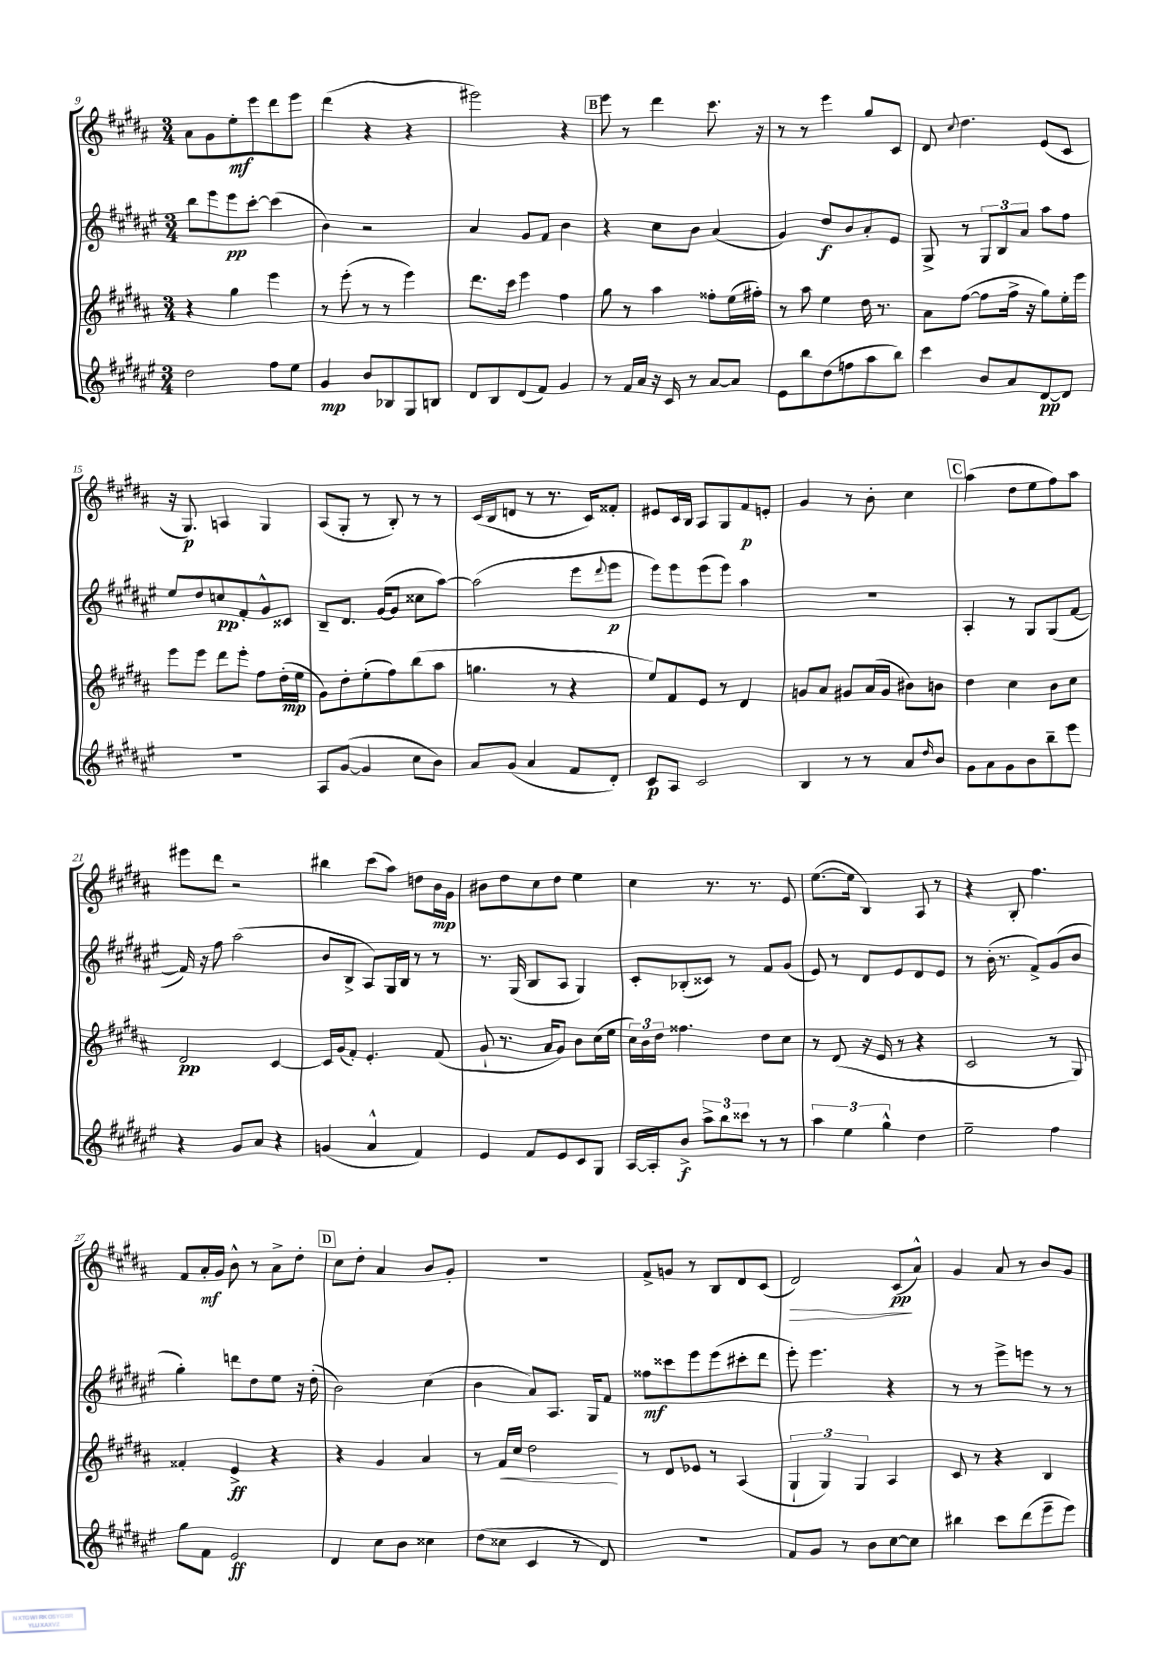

**kern	**kern	**kern	**kern
*staff4	*staff3	*staff2	*staff1
*clefG2	*clefG2	*clefG2	*clefG2
*k[f#c#g#d#a#e#]	*k[f#c#g#d#a#]	*k[f#c#g#d#a#e#]	*k[f#c#g#d#a#]
*M3/4	*M3/4	*M3/4	*M3/4
2dd#	4r	8bb	8a#
.	.	8eee#	8g#
.	4gg#	8eee#	8ee'
.	.	[8ccc#'	8eee
8ff#	4eee	(4ccc#]	8ddd#
8ee#	.	.	8eee
=	=	=	=
4g#	8r	4b)	(4ddd#
.	(8eee'	.	.
8b	8r	2r	4r
8B-	8r	.	.
8G#	4eee)	.	4r
8B	.	.	.
=	=	=	=
8d#	8.ddd#	4a#	2eee#)
8B	.	.	.
.	16ccc#	.	.
(8d#	4eee	8g#	.
8f#)	.	8f#	.
4g#	4ff#	4b	4r
=	=	=	=
8r	8gg#	4r	8eee
16f#	8r	.	8r
16a#	.	.	.
16r	4aa#	8cc#	4ddd#
16c#	.	.	.
8r	.	8b	.
[8a#	8ff##'	(4a#	8.ccc#
8a#]	(16ee	.	.
.	16ff#')	.	16r
=	=	=	=
8e#	8r	4g#)	8r
8bb	8aa#	.	8r
(8dd#	4ee	8dd#	4eee
8ff	.	8b	.
8aa#	16dd#	8a#'	8gg#
.	8.r	.	.
8bb)	.	8e#	8c#
=	=	=	=
4ccc#	8a#	8G#^	8d#
.	.	.	8qqcc#
.	([8ff#	8r	4.dd#
8b	8ff#]	12G#	.
.	.	12B	.
8a#	16ff#^	.	.
.	.	12a#	.
.	16r	.	.
[8d#	8gg#)	8aa#	(8e
8d#]	16ee'	8ff#	8c#
.	16eee	.	.
=	=	=	=
2.r	8eee	8ee#	16r
.	.	.	8.G#)
.	8eee	8dd#	.
.	8ddd#	8cc	4A
.	8eee'	8f#'	.
.	8ff#	8g#^^	4G#
.	(16dd#'	8c##	.
.	16ee	.	.
=	=	=	=
8A#	8g#)	8B~	(8A#
([8g#	8dd#'	8.d#	8G#'
4g#]	(8ee'	.	8r
.	.	([16g#	.
.	8ff#)	8g#]	8B')
8cc#	(8bb	8cc##	8r
8b)	8aa#	[8aa#)	8r
=	=	=	=
8a#	4.gg	(2aa#]	(16c#
.	.	.	16B
(8g#	.	.	8d
4a#	.	.	8r
.	8r	.	8.r
8f#	4r	8eee#	.
.	.	.	16c#)
.	.	8qqddd#	.
8d#')	.	8eee#	8f##'
=	=	=	=
8c#	8ee)	8eee#)	8e#
8A#	8f#	8eee#	16c#
.	.	.	16B
2c#	8e	(8eee#	8A#
.	8r	8eee#)	8G#
.	4d#	4aa#	8f#
.	.	.	8e'
=	=	=	=
4B	8g	2.r	4g#
.	8a#	.	.
8r	8g#	.	8r
8r	(16a#	.	8b'
.	16g#	.	.
8a#	8b#)	.	4cc#
16qqdd#	.	.	.
8b	8b	.	.
=	=	=	=
8g#	4dd#	4A#'	(4aa#
8a#	.	.	.
8g#	4cc#	8r	8dd#
8b	.	8G#	8ee
8bb~	8b	(8G#	8ff#)
8eee#	8cc#	[8f#	8aa#
=	=	=	=
4r	2d#	16f#])	8eee#
.	.	16r	.
.	.	8ff#	8ddd#
8g#	.	(2aa#	2r
8a#	.	.	.
4r	[4c#	.	.
=	=	=	=
(4g	16c#]	8b	4bb#
.	(16g#	.	.
.	8f#')	8B^	.
4a#^^	4.e'	8A#)	(8ccc#
.	.	16G#	8aa#)
.	.	16B	.
4f#)	.	8r	8dd
.	(8f#	8r	16b
.	.	.	16g#
=	=	=	=
4e#	8g#`	8.r	8b#
.	8.r	.	8dd#
.	.	(16G#	.
8f#	.	8B	8cc#
.	16a#	.	.
8e#	8g#)	8A#	8dd#
8c#	8b	4G#)	4ee
8G#	(16cc#	.	.
.	16ee	.	.
=	=	=	=
[16A#	24cc#)	8c#'	4cc#
.	24b	.	.
16A#']	.	.	.
.	24dd#	.	.
8b^	4.ff##	(8B-'	.
12aa#^	.	8c##)	8.r
12bb	.	.	.
.	.	8r	.
12ccc##	.	.	.
.	.	.	8.r
8r	8dd#	8f#	.
8r	8cc#	(8g#	8e
=	=	=	=
6aa#	8r	8e#)	([8.ee
.	(8d#	8r	.
6ee#	.	.	.
.	.	.	16ee]
.	16r	8d#	4B)
.	16e	.	.
6gg#^^	.	.	.
.	8r	8e#	.
4dd#	4r	8d#	8A#
.	.	8e#	8r
=	=	=	=
2ee#~	2c#	8r	4r
.	.	(16b'	.
.	.	8.r	.
.	.	.	8B'
.	.	8f#^)	4.ff#
4ff#	8r	(8g#	.
.	8G#)	8b	.
=	=	=	=
8gg#	4f##'	4gg#')	8f#
8f#	.	.	16a#'
.	.	.	16g#
2e#	4e^	8ddd	8b^^
.	.	8dd#	8r
.	4r	8ee#	8a#^
.	.	16r	8dd#'
.	.	(16dd#'	.
=	=	=	=
4d#	4r	2b)	8cc#
.	.	.	8dd#'
8cc#	4g#	.	4a#
8b	.	.	.
4cc##	4a#	(4cc#	8b
.	.	.	8g#'
=	=	=	=
(8dd#	8r	4b	2.r
8cc##	16f#	.	.
.	16cc#	.	.
4c#	2dd#	8a#)	.
.	.	8.A#	.
8r	.	.	.
.	.	16G#	.
8d#)	.	8f#	.
=	=	=	=
2.r	8r	8ff##	8f#^
.	8d#	8ccc##	8g
.	8e-	8eee#	8r
.	8r	(8eee#	8B
.	(4A#	8ccc#'	8d#
.	.	8ddd#	(8c#
=	=	=	=
8f#	6G#`	8eee#')	2d#)
8g#	.	4.eee#	.
.	6G#)	.	.
8r	.	.	.
.	6G#	.	.
8b	.	.	.
[8cc#	4A#	4r	(8c#
8cc#]	.	.	8a#^^)
=	=	=	=
4bb#	8c#	8r	4g#
.	8r	8r	.
8ccc#	4r	8eee#^	8a#
(8ddd#	.	8eee	8r
8eee#~	4B	8r	8b
8eee#)	.	8r	8g#
==	==	==	==
*-	*-	*-	*-
